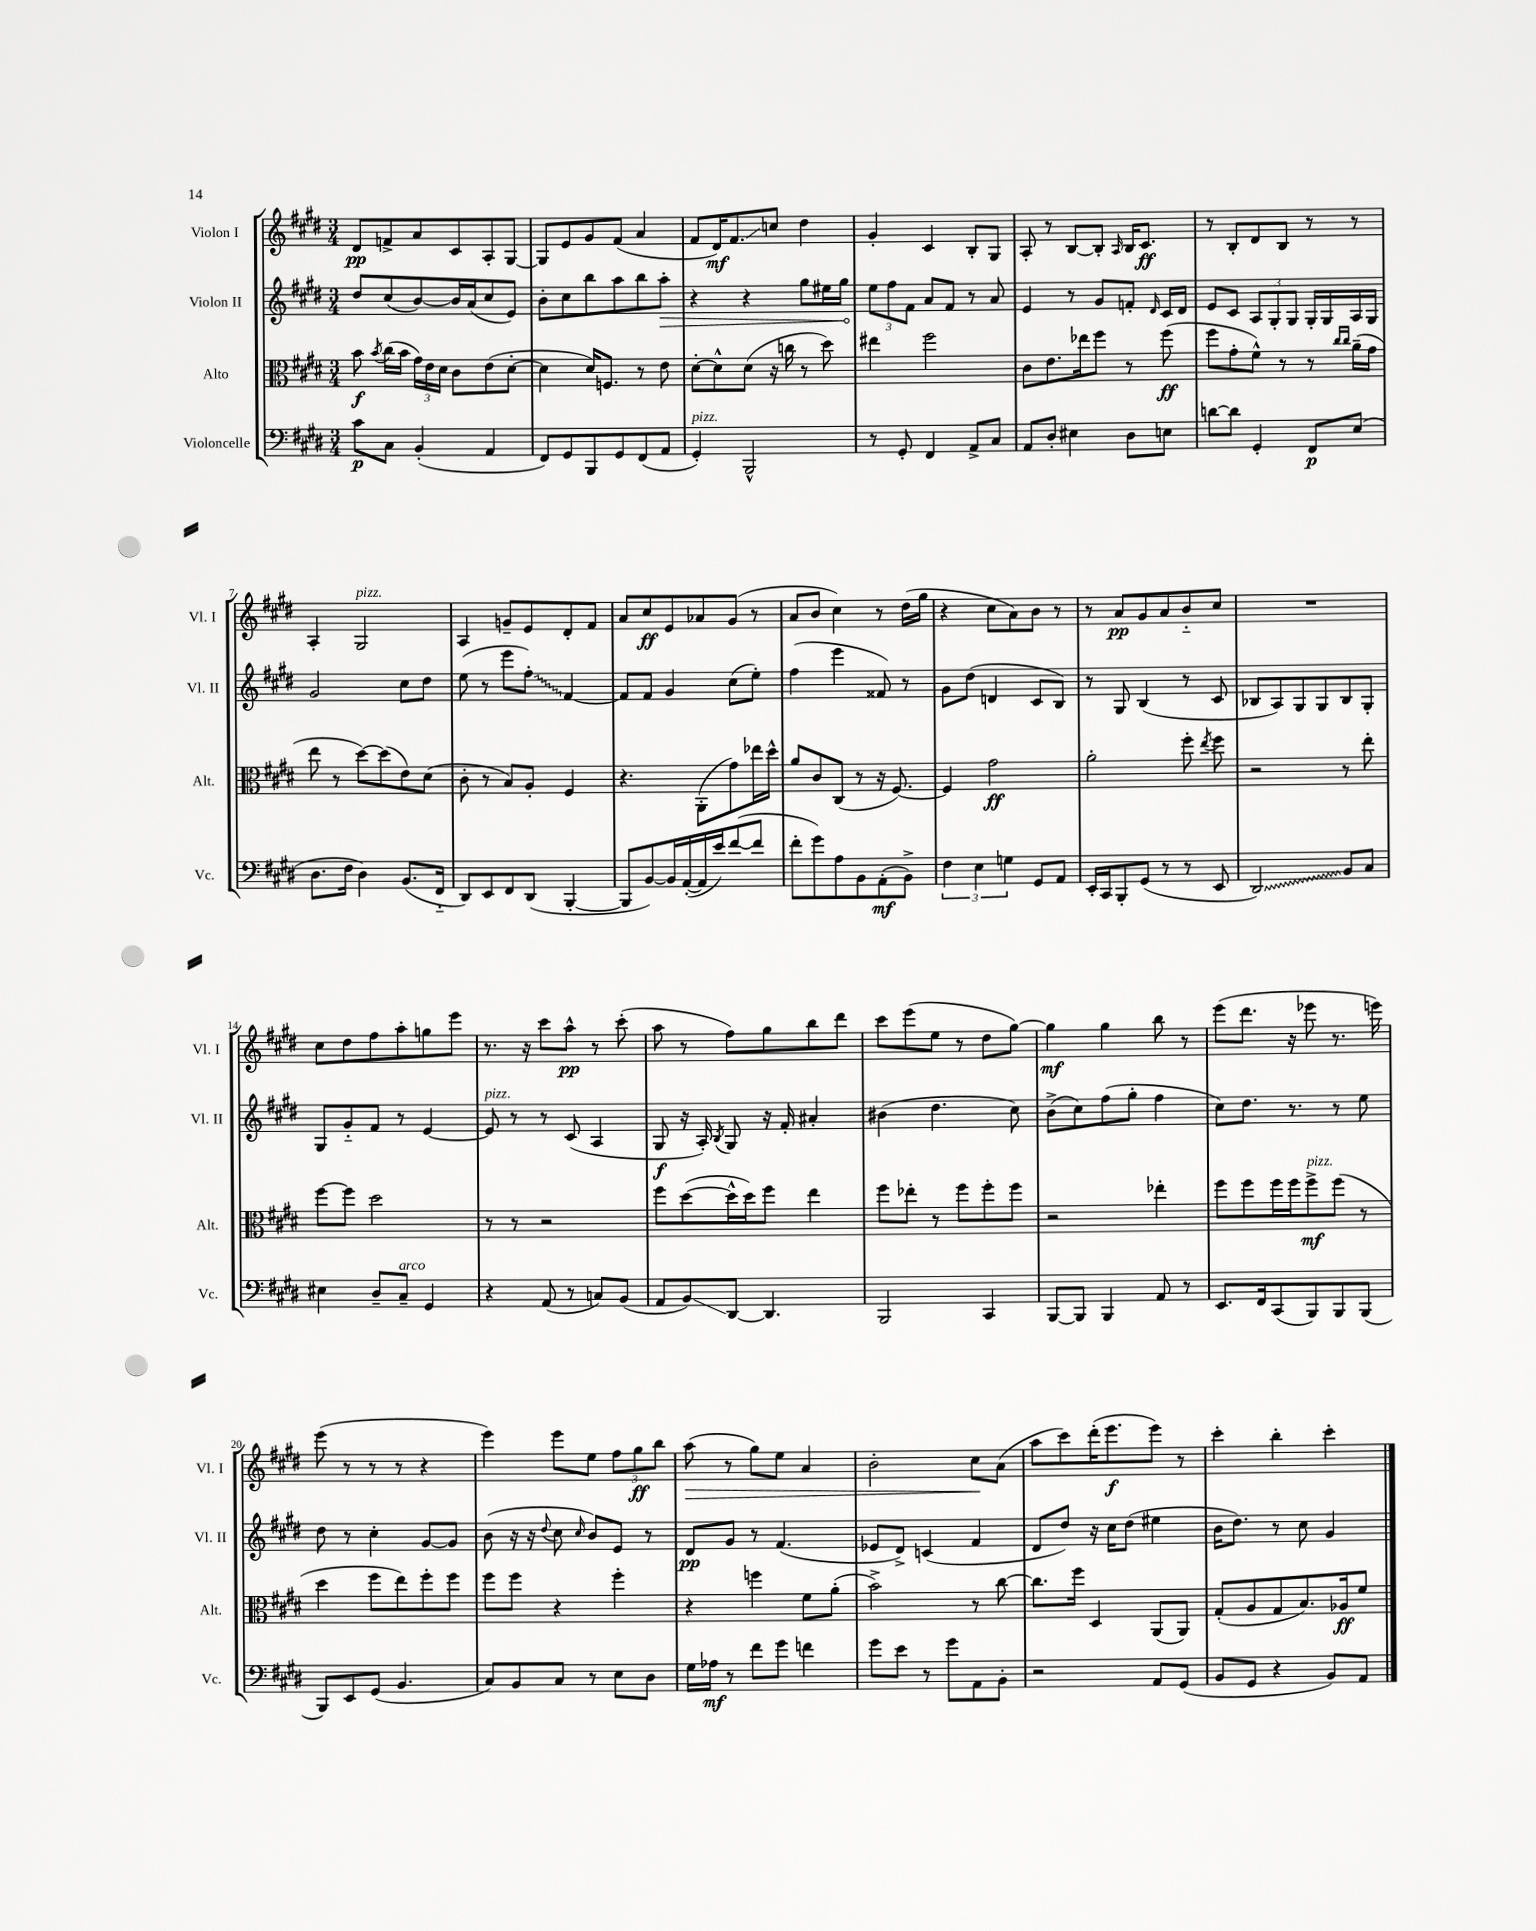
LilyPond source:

<<
\new StaffGroup <<
\new Staff = "s0" \with { instrumentName = "Violon I" shortInstrumentName = "Vl. I" } {
    \clef treble \key e \major \numericTimeSignature \time 3/4
    \autoBeamOff dis'8[\pp f'8-> a'8 cis'8 a8-. gis8]~ |
    gis8[ e'8 gis'8 fis'8]( a'4 |
    fis'8[ dis'16\mf) fis'8.\glissando c''8] dis''4 |
    gis'4-. cis'4 b8[-. gis8] |
    a8-. r8 b8[~ b8]-. \grace { a16 } b16[ cis'8.]\ff |
    r8 b8[-. dis'8 b8] r8 r8 |
    a4-. gis2^\markup { \italic "pizz." } |
    a4 g'8[-- e'8 dis'8-. fis'8] |
    a'8[ cis''8\ff e'8 aes'8 gis'8]( r8 |
    a'8[ b'8] cis''4) r8 dis''16[( gis''16] |
    r4 cis''8[ a'8) b'8] r8 |
    r8 a'8[\pp gis'8 a'8 b'8-_ cis''8] |
    R2. |
    cis''8[ dis''8 fis''8 a''8-. g''8 e'''8] |
    r8. r16 cis'''8[ a''8]-^\pp r8 cis'''8-.( |
    a''8 r8 fis''8[) gis''8 b''8 dis'''8] |
    cis'''8[ e'''8( e''8] r8 dis''8[ gis''8]~) |
    gis''4\mf gis''4 b''8 r8 |
    e'''8[( dis'''8.] r16 ees'''8 r8. e'''16) |
    e'''8( r8 r8 r8 r4 |
    e'''4) e'''8[ e''8] \tuplet 3/2 { fis''8[ gis''8\ff b''8] } |
    a''8\>( r8 gis''8[) e''8] a'4 |
    b'2-. cis''8[\! a'8]( |
    a''8[ cis'''8) dis'''16-.( e'''8.\f e'''8]) r8 |
    cis'''4-. b''4-. cis'''4-. \bar "|." |
}
\new Staff = "s1" \with { instrumentName = "Violon II" shortInstrumentName = "Vl. II" } {
    \clef treble \key e \major \numericTimeSignature \time 3/4
    \autoBeamOff dis''8[ cis''8( b'8~) b'16 a'16( cis''8 e'8]) |
    b'8[-. cis''8 b''8 a''8 b''8 \once \override Hairpin.circled-tip = ##t a''8]-.\> |
    r4 r4 gis''8[ eis''16 gis''16]\! |
    \tuplet 3/2 { e''8[ fis''8 fis'8] } a'8[ fis'8] r8 a'8 |
    e'4 r8 gis'8[ f'8]-. \grace { dis'16 } cis'16[ dis'16] |
    e'8[ cis'8] \tuplet 3/2 { a8[ gis8-. gis8] } gis16[-. gis16 a16 gis16] |
    gis'2 cis''8[ dis''8] |
    e''8( r8 e'''8[ \once \override Glissando.style = #'zigzag fis''8]-.\glissando) fis'4~ |
    fis'8[ fis'8] gis'4 cis''8[( e''8]-.) |
    fis''4( e'''4 fisis'8) r8 |
    gis'8[ dis''8]( d'4 cis'8[ b8]) |
    r8 gis8 b4( r8 cis'8 |
    bes8[ a8) gis8 gis8 bes8 gis8]-. |
    gis8[ gis'8-_ fis'8] r8 e'4~ |
    e'8^\markup { \italic "pizz." } r8 r8 cis'8( a4 |
    gis8\f r16 a16-.) \acciaccatura { b8 } gis8 r16 fis'16-. ais'4-. |
    bis'4( dis''4. cis''8) |
    b'8[->( cis''8) fis''8( gis''8]-. fis''4 |
    cis''8[) dis''8.] r8. r8 e''8 |
    dis''8 r8 cis''4-. gis'8[~ gis'8] |
    b'8( r16 r16 \appoggiatura { dis''8 } cis''8 \grace { cis''16 } b'8[) e'8] r8 |
    dis'8[\pp gis'8] r8 fis'4.( |
    ees'8[ dis'8]->) c'4( fis'4 |
    dis'8[ dis''8]) r16 cis''16[ dis''8]( eis''4 |
    b'16[ dis''8.]) r8 cis''8 gis'4 \bar "|." |
}
\new Staff = "s2" \with { instrumentName = "Alto" shortInstrumentName = "Alt." } {
    \clef alto \key e \major \numericTimeSignature \time 3/4
    \autoBeamOff b'8\f \acciaccatura { b'8 } cis''16[( b'16] \tuplet 3/2 { gis'16[) e'16 dis'16] } cis'8[ e'8( dis'8]~-. |
    dis'4 dis'16[) f8.] r8 e'8 |
    dis'8[~-. dis'8-^ dis'8]( r16 c''16 r8 dis''8) |
    eis''4 fis''2 |
    cis'8[ e'8. ees''16 fis''8] r8 fis''8\ff( |
    fis''8[ gis'8-. fis'8]-^) r8 r8 \grace { cis''16[ cis''16] } a'16[--( gis'16] |
    e''8 r8 dis''8[~) dis''8( e'8) dis'8]( |
    cis'8-. r8 b8[) a8]-. fis4 |
    r4. a,8[-.( gis'8) ees''16 dis''16]-^ |
    a'8[ cis'8 cis8]( r8 r16 fis8.~) |
    fis4 gis'2\ff |
    a'2-. fis''8-. \acciaccatura { e''8 } fis''8 |
    r2 r8 e''8-. |
    fis''8[~ fis''8] dis''2 |
    r8 r8 r2 |
    fis''8[ dis''8~( dis''16-^ dis''16) fis''8] e''4 |
    fis''8[ ees''8]-. r8 fis''8[ fis''8-. fis''8] |
    r2 ees''4-. |
    fis''8[ fis''8 fis''16 fis''16 fis''8->\mf^\markup { \italic "pizz." } fis''8]( r8 |
    dis''4 fis''8[ e''8) fis''8-. fis''8] |
    fis''8[ fis''8] r4 fis''4-. |
    r4 f''4 fis'8[ a'8]-.( |
    b'2->) r8 cis''8~ |
    cis''8.[ fis''16] dis4 a,8[( a,8]) |
    gis8[-.( a8 gis8 b8.) aes16\ff fis'8] \bar "|." |
}
\new Staff = "s3" \with { instrumentName = "Violoncelle" shortInstrumentName = "Vc." } {
    \clef bass \key e \major \numericTimeSignature \time 3/4
    \autoBeamOff cis'8[\p cis8] b,4-.( a,4 |
    fis,8[) gis,8 b,,8 gis,8 fis,8( a,8] |
    gis,4-.^\markup { \italic "pizz." }) b,,2-^ |
    r8 gis,8-. fis,4 a,8[-> cis8] |
    a,8[ dis8]-. eis4 dis8[ e8] |
    d'8[~ d'8] gis,4-. fis,8[\p e8]( |
    dis8.[ fis16] dis4) b,8.[( fis,16]-_ |
    dis,8[) e,8 fis,8 dis,8]( b,,4~-. |
    b,,8[ b,8~) b,16 a,16~-.( a,16 e'16) fis'8~( fis'8] |
    fis'8[-. gis'8) a8 b,8 a,8-.\mf( b,8]->) |
    \tuplet 3/2 { fis4 e4 g4 } gis,8[ a,8] |
    e,16[-. cis,16 b,,8-. gis,8]( r8 r8 e,8 |
    \once \override Glissando.style = #'zigzag dis,2\glissando) b,8[ cis8] |
    eis4 dis8[-- cis8]--^\markup { \italic "arco" } gis,4 |
    r4 a,8( r8 c8[) b,8]( |
    a,8[ b,8\glissando) dis,8]~ dis,4. |
    b,,2 cis,4 |
    b,,8[~ b,,8] b,,4 a,8 r8 |
    e,8.[ fis,16 cis,8( b,,8) b,,8 b,,8]( |
    b,,8[) e,8 gis,8]( b,4. |
    cis8[) b,8 cis8] r8 e8[ dis8] |
    gis16[ aes16]\mf r8 fis'8[ gis'8] f'4 |
    gis'8[ e'8] r8 gis'8[ a,8 b,8]-. |
    r2 a,8[ gis,8]( |
    b,8[ gis,8] r4 b,8[) a,8] \bar "|." |
}
>>
>>
